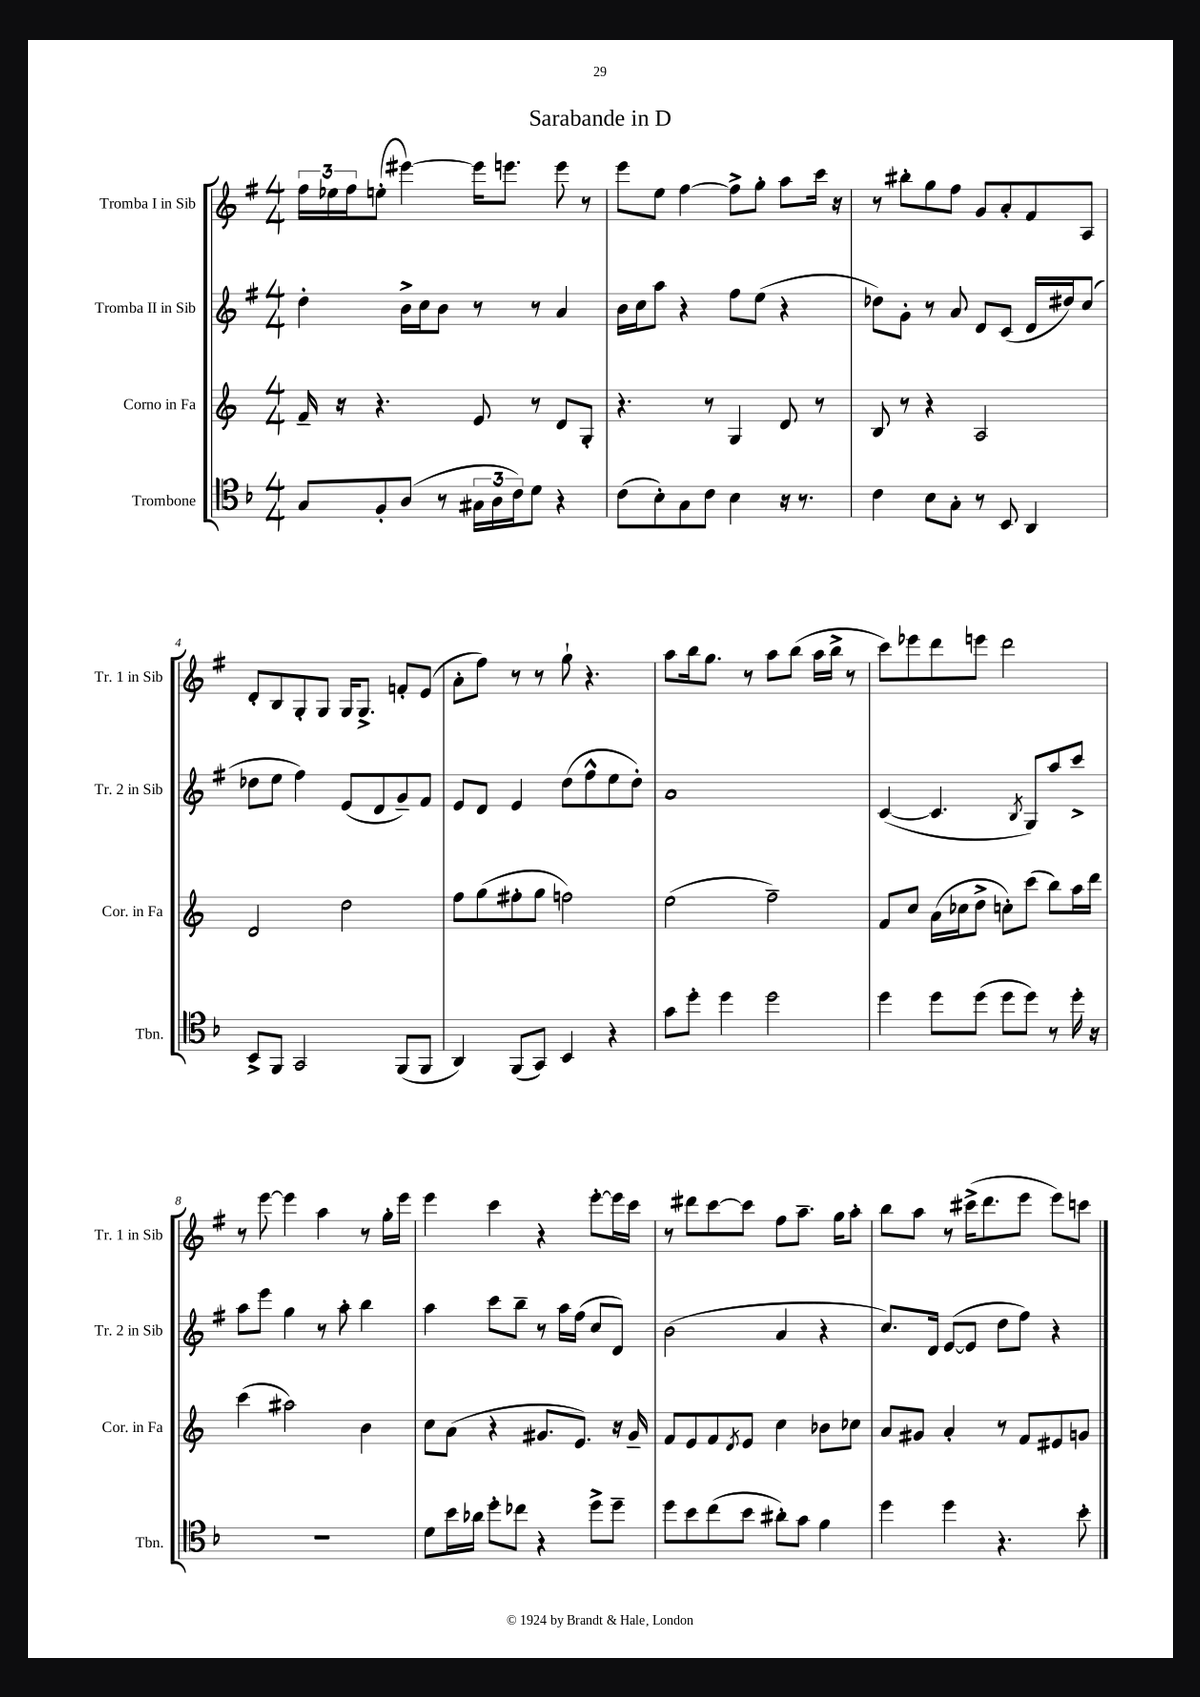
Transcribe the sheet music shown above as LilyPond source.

\header { title = "Sarabande in D" }
<<
\new StaffGroup <<
\new Staff = "s0" \with { instrumentName = "Tromba I in Sib" shortInstrumentName = "Tr. 1 in Sib" } {
    \clef treble \key g \major \numericTimeSignature \time 4/4
    \tuplet 3/2 { fis''16 ees''16 fis''16 } e''8-.( eis'''4~) eis'''16 e'''8. e'''8 r8 |
    e'''8 e''8 fis''4~ fis''8-> g''8-. a''8 c'''16 r16 |
    r8 bis''8-. g''8 fis''8 g'8 a'8-. fis'8 a8 |
    d'8-. b8 g8-. g8 g16 g8.-> f'8-. e'8( |
    a'8-. fis''8) r8 r8 g''8-! r4. |
    a''8 b''16 g''8. r8 a''8 b''8( a''16 b''16-> r8 |
    c'''8) ees'''8 d'''8 e'''8 d'''2 |
    r8 e'''8~ e'''4 a''4 r8 g''16-. e'''16 |
    e'''4 c'''4 r4 e'''8~-. e'''16 c'''16 |
    r8 dis'''8 c'''8~ c'''8 fis''8 a''8.-- g''16 a''8-. |
    b''8 a''8 r8 cis'''16->( d'''8. e'''8 e'''8) c'''8 \bar "|." |
}
\new Staff = "s1" \with { instrumentName = "Tromba II in Sib" shortInstrumentName = "Tr. 2 in Sib" } {
    \clef treble \key g \major \numericTimeSignature \time 4/4
    d''4-. b'16-> c''16 b'8 r8 r8 a'4 |
    b'16 c''16 a''8 r4 fis''8 e''8( r4 |
    des''8) g'8-. r8 a'8 d'8 c'8( d'16 dis''16) c''8( |
    des''8 e''8 fis''4) e'8( d'8 g'8--) fis'8 |
    e'8 d'8 e'4 d''8( fis''8-^ e''8 d''8-.) |
    a'1 |
    c'4~( c'4. \acciaccatura { b8 } g8) a''8 c'''8-> |
    a''8 e'''8 g''4 r8 a''8-. b''4 |
    a''4 c'''8 b''8-- r8 a''16 fis''16( c''8 d'8) |
    b'2( a'4 r4 |
    c''8.) d'16 e'8~( e'8 d''8 fis''8) r4 \bar "|." |
}
\new Staff = "s2" \with { instrumentName = "Corno in Fa" shortInstrumentName = "Cor. in Fa" } {
    \clef treble \key c \major \numericTimeSignature \time 4/4
    f'16-- r16 r4. e'8 r8 d'8 g8-. |
    r4. r8 g4 d'8 r8 |
    b8 r8 r4 a2 |
    d'2 d''2 |
    f''8 g''8( fis''8-. g''8 f''2) |
    e''2( f''2--) |
    f'8 c''8 a'16( ces''16 d''8-> c''8-.) c'''8( b''8) a''16 d'''16 |
    c'''4( ais''2) b'4 |
    c''8 a'8( r4 gis'8. e'8.) r16 gis'16-- |
    f'8 e'8 f'8 \acciaccatura { d'8 } e'8 c''4 bes'8 ces''8 |
    a'8 gis'8 a'4-. r8 f'8 eis'8 g'8 \bar "|." |
}
\new Staff = "s3" \with { instrumentName = "Trombone" shortInstrumentName = "Tbn." } {
    \clef tenor \key f \major \numericTimeSignature \time 4/4
    g8 f8-. a8( r8 \tuplet 3/2 { gis16 a16 c'16) } d'8 r4 |
    c'8( bes8-.) g8 c'8 bes4 r16 r8. |
    c'4 bes8 g8-. r8 bes,8 a,4 |
    bes,8-> f,8 g,2 f,8( f,8 |
    a,4) f,8( g,8) bes,4 r4 |
    g'8 d''8-. d''4 d''2 |
    d''4 d''8 d''8( d''8 d''8) r8 d''16-. r16 |
    R1 |
    d'8 bes'16 aes'16 d''8-. ces''8 r4 d''8-> d''8-- |
    d''8 bes'8 c''8( bes'8 ais'8-.) g'8 f'4 |
    d''4 d''4 r4. bes'8-. \bar "|." |
}
>>
>>
